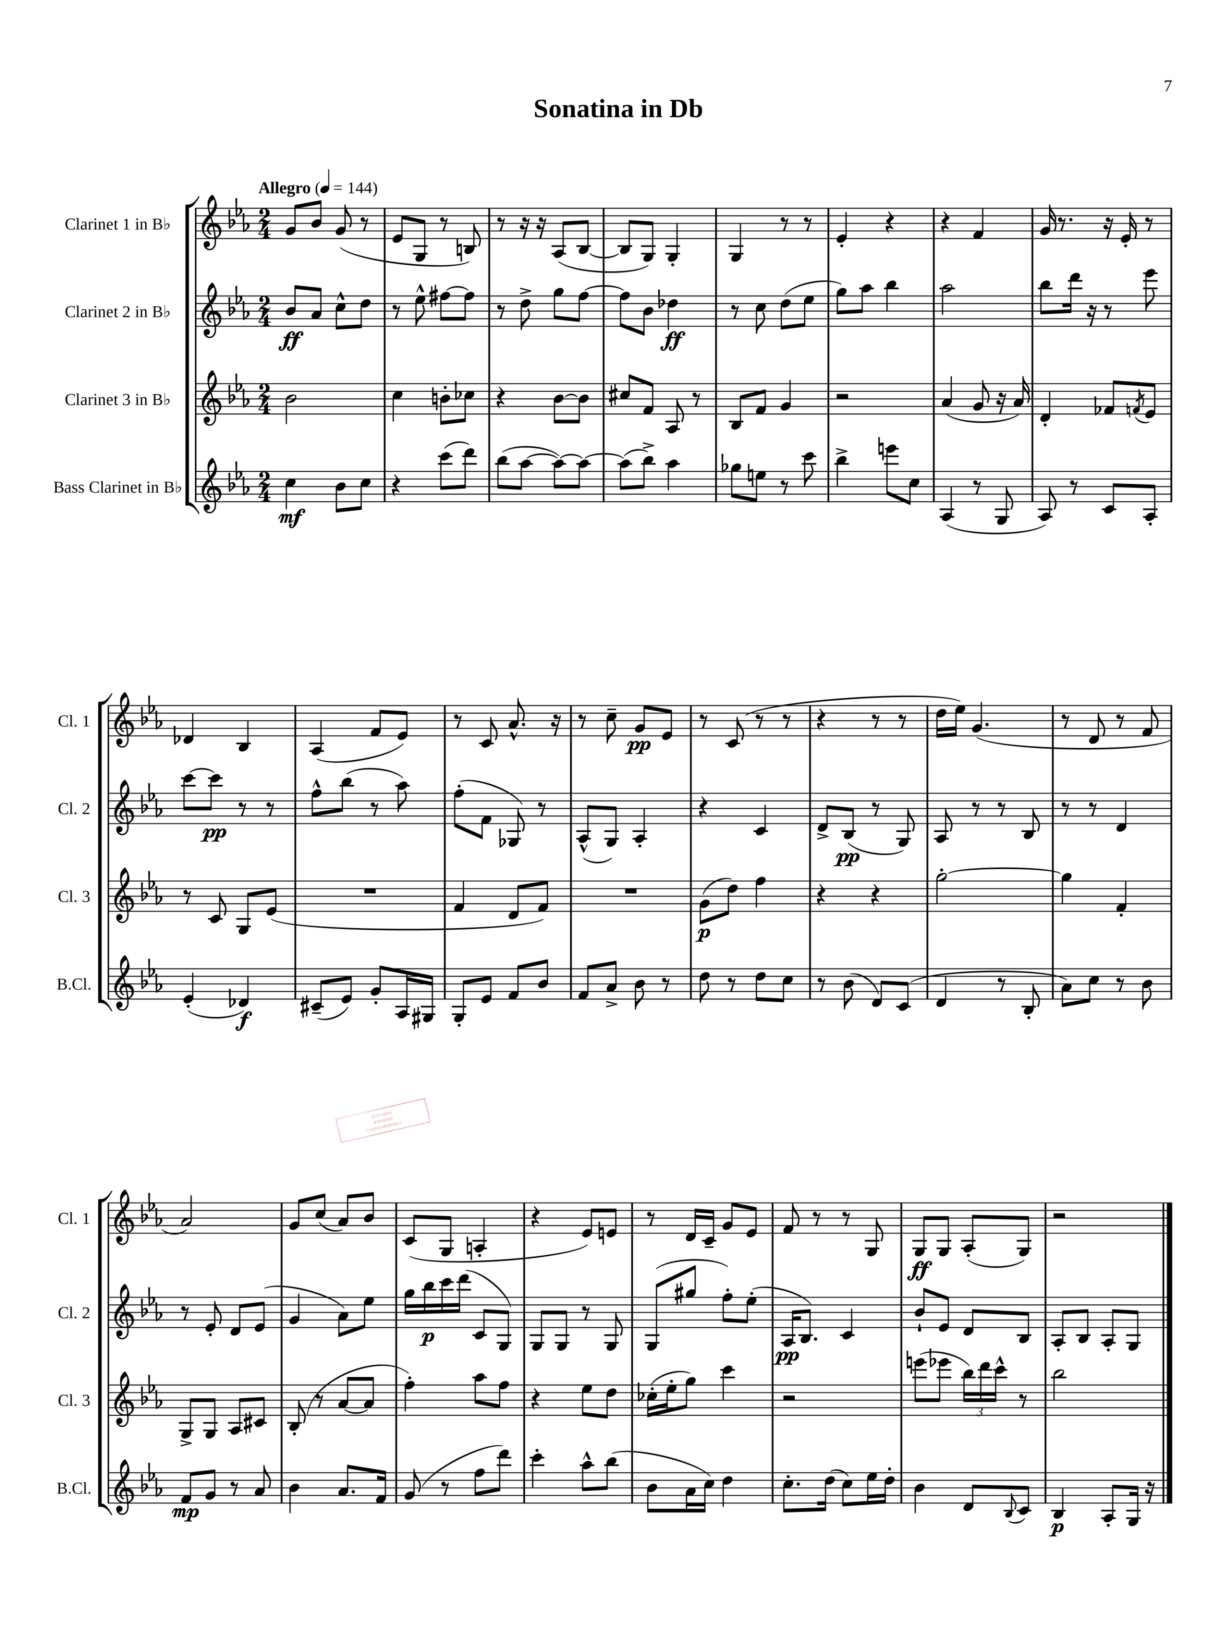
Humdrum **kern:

**kern	**dynam	**kern	**dynam	**kern	**dynam	**kern	**dynam
*part4	*part4	*part3	*part3	*part2	*part2	*part1	*part1
*staff4	*staff4	*staff3	*staff3	*staff2	*staff2	*staff1	*staff1
*I"Bass Clarinet in B♭	*	*I"Clarinet 3 in B♭	*	*I"Clarinet 2 in B♭	*	*I"Clarinet 1 in B♭	*
*I'B.Cl.	*	*I'Cl. 3	*	*I'Cl. 2	*	*I'Cl. 1	*
*clefG2	*	*clefG2	*	*clefG2	*	*clefG2	*
*k[b-e-a-]	*	*k[b-e-a-]	*	*k[b-e-a-]	*	*k[b-e-a-]	*
*M2/4	*	*M2/4	*	*M2/4	*	*M2/4	*
*MM144	*	*MM144	*	*MM144	*	*MM144	*
=1	=1	=1	=1	=1	=1	=1	=1
!	!	!	!	!	!	!LO:TX:a:B:t=Allegro	!
4cc\	mf	2b-\	.	8b-/L	ff	8g/L	.
.	.	.	.	8a-/J	.	8b-/J	.
8b-\L	.	.	.	8cc^^\L	.	(8g/	.
8cc\J	.	.	.	8dd\J	.	8r	.
=2	=2	=2	=2	=2	=2	=2	=2
4r	.	4cc\	.	8r	.	8e-/L	.
.	.	.	.	8ee-^^\	.	8G/J	.
(8ccc\L	.	8bn'\L	.	[8ff#X\L	.	8r	.
8ddd\J)	.	8cc-X\J	.	8ff#\J]	.	8Bn/)	.
=3	=3	=3	=3	=3	=3	=3	=3
(8bb-\L	.	4r	.	8r	.	8r	.
[8aa-\J	.	.	.	8dd^\	.	16r	.
.	.	.	.	.	.	16r	.
8aa-\L_)	.	[8b-\L	.	8gg\L	.	(8A-/L	.
8aa-\J_	.	8b-\J]	.	[8ff\J	.	[8B-/J	.
=4	=4	=4	=4	=4	=4	=4	=4
(8aa-\L]	.	8cc#X/L	.	8ff\L]	.	8B-/L]	.
8bb-^\J)	.	8f/J	.	8b-\J	.	8G/J)	.
4aa-\	.	8A-/	.	4dd-X\	ff	4G'/	.
.	.	8r	.	.	.	.	.
=5	=5	=5	=5	=5	=5	=5	=5
8gg-X\L	.	8B-/L	.	8r	.	4G/	.
8een\J	.	8f/J	.	8cc\	.	.	.
8r	.	4g/	.	(8dd\L	.	8r	.
8ccc\	.	.	.	8ee-\J	.	8r	.
=6	=6	=6	=6	=6	=6	=6	=6
4bb-^\	.	2r	.	8gg\L)	.	4e-'/	.
.	.	.	.	8aa-\J	.	.	.
8eeen\L	.	.	.	4bb-\	.	4r	.
8cc\J	.	.	.	.	.	.	.
=7	=7	=7	=7	=7	=7	=7	=7
(4A-/	.	(4a-/	.	2aa-\	.	4r	.
8r	.	8g/	.	.	.	4f/	.
8G/	.	16r	.	.	.	.	.
.	.	16a-/)	.	.	.	.	.
=8	=8	=8	=8	=8	=8	=8	=8
8A-/)	.	4d'/	.	8bb-\L	.	16g/	.
.	.	.	.	.	.	8.r	.
8r	.	.	.	16ddd\Jk	.	.	.
.	.	.	.	16r	.	.	.
8c/L	.	8f-X/L	.	8r	.	16r	.
.	.	.	.	.	.	16e-'/	.
.	.	8qfn/	.	.	.	.	.
8A-'/J	.	8e-/J	.	8eee-\	.	8r	.
!!LO:LB:g=z
=9	=9	=9	=9	=9	=9	=9	=9
(4e-'/	.	8r	.	[8ccc\L	.	4d-X/	.
.	.	8c/	.	8ccc\J]	pp	.	.
4d-X/)	f	8G/L	.	8r	.	4B-/	.
.	.	(8e-/J	.	8r	.	.	.
=10	=10	=10	=10	=10	=10	=10	=10
(8c#X~/L	.	2r	.	8ff^^\L	.	(4A-/	.
8e-/J)	.	.	.	(8bb-\J	.	.	.
8g'/L	.	.	.	8r	.	8f/L	.
16A-/L	.	.	.	8aa-\)	.	8e-/J)	.
16G#X/JJ	.	.	.	.	.	.	.
=11	=11	=11	=11	=11	=11	=11	=11
8G'/L	.	4f/	.	(8ff'\L	.	8r	.
8e-/J	.	.	.	8f\J	.	8c/	.
8f/L	.	8d/L	.	8G-X/)	.	8.a-^^/	.
8b-/J	.	8f/J)	.	8r	.	.	.
.	.	.	.	.	.	16r	.
=12	=12	=12	=12	=12	=12	=12	=12
8f/L	.	2r	.	(8A-^^/L	.	8r	.
8a-^/J	.	.	.	8G/J)	.	8cc~\	.
8b-\	.	.	.	4A-'/	.	8g/L	pp
8r	.	.	.	.	.	8e-/J	.
=13	=13	=13	=13	=13	=13	=13	=13
8dd\	.	(8g\L	p	4r	.	8r	.
8r	.	8dd\J)	.	.	.	(8c/	.
8dd\L	.	4ff\	.	4c/	.	8r	.
8cc\J	.	.	.	.	.	8r	.
=14	=14	=14	=14	=14	=14	=14	=14
8r	.	4r	.	8d^/L	.	4r	.
(8b-\	.	.	.	(8B-/J	pp	.	.
8d/L)	.	4r	.	8r	.	8r	.
(8c/J	.	.	.	8G/)	.	8r	.
=15	=15	=15	=15	=15	=15	=15	=15
4d/	.	[2gg'\	.	8A-/	.	16dd\LL	.
.	.	.	.	.	.	16ee-\JJ)	.
.	.	.	.	8r	.	(4.g/	.
8r	.	.	.	8r	.	.	.
8B-'/	.	.	.	8B-/	.	.	.
=16	=16	=16	=16	=16	=16	=16	=16
8a-\L)	.	4gg\]	.	8r	.	8r	.
8cc\J	.	.	.	8r	.	8d/	.
8r	.	4f'/	.	4d/	.	8r	.
8b-\	.	.	.	.	.	8f/	.
!!LO:LB:g=z
=17	=17	=17	=17	=17	=17	=17	=17
8f/L	mp	8G^/L	.	8r	.	2a-/)	.
8g/J	.	8G/J	.	8e-'/	.	.	.
8r	.	8A-/L	.	8d/L	.	.	.
8a-/	.	8c#X/J	.	(8e-/J	.	.	.
=18	=18	=18	=18	=18	=18	=18	=18
4b-\	.	(8B-'/	.	4g/	.	8g/L	.
.	.	8r	.	.	.	(8cc/J	.
8.a-/L	.	[8a-/L	.	8a-\L)	.	8a-/L)	.
.	.	8a-/J]	.	8ee-\J	.	8b-/J	.
16f/Jk	.	.	.	.	.	.	.
=19	=19	=19	=19	=19	=19	=19	=19
(8g/	.	4ff'\)	.	16gg\LL	.	(8c/L	.
.	.	.	.	16bb-\	p	.	.
8r	.	.	.	16ccc\	.	8G/J	.
.	.	.	.	(16ddd\JJ	.	.	.
8ff\L	.	8aa-\L	.	8c/L	.	4An'/	.
8ddd\J)	.	8ff\J	.	8G/J)	.	.	.
=20	=20	=20	=20	=20	=20	=20	=20
4ccc'\	.	4r	.	8G/L	.	4r	.
.	.	.	.	8G/J	.	.	.
8aa-^^\L	.	8ee-\L	.	8r	.	8e-/L)	.
(8bb-\J	.	8dd\J	.	8G/	.	8en/J	.
=21	=21	=21	=21	=21	=21	=21	=21
8b-\L	.	(16cc-X'\LL	.	(8G/L	.	8r	.
.	.	16ee-'\J	.	.	.	.	.
16a-\L	.	8gg\J)	.	8gg#X/J	.	16d/LL	.
16cc\JJ)	.	.	.	.	.	16c~/JJ	.
4dd\	.	4ccc\	.	8ff'\L)	.	8g/L	.
.	.	.	.	(8ee-'\J	.	8e-/J	.
=22	=22	=22	=22	=22	=22	=22	=22
8.cc'\L	.	2r	.	16A-/KL	pp	8f/	.
.	.	.	.	8.B-/J)	.	.	.
.	.	.	.	.	.	8r	.
(16dd\Jk	.	.	.	.	.	.	.
8cc\L)	.	.	.	4c/	.	8r	.
16ee-\L	.	.	.	.	.	8G/	.
16dd'\JJ	.	.	.	.	.	.	.
=23	=23	=23	=23	=23	=23	=23	=23
4b-\	.	(8eeen\L	.	8b-`/L	.	8G/L	ff
.	.	8eee-X\J	.	8e-/J	.	8G/J	.
8d/L	.	24bb-\LL)	.	8d/L	.	(8A-'/L	.
.	.	24ddd\	.	.	.	.	.
.	.	24ccc^^\JJ	.	.	.	.	.
8qqB-/	.	.	.	.	.	.	.
8c/J	.	8r	.	8B-/J	.	8G/J)	.
=24	=24	=24	=24	=24	=24	=24	=24
4B-/	p	2bb-\	.	8A-'/L	.	2r	.
.	.	.	.	8B-/J	.	.	.
8A-'/L	.	.	.	8A-'/L	.	.	.
16G/Jk	.	.	.	8G/J	.	.	.
16r	.	.	.	.	.	.	.
==	==	==	==	==	==	==	==
*-	*-	*-	*-	*-	*-	*-	*-
